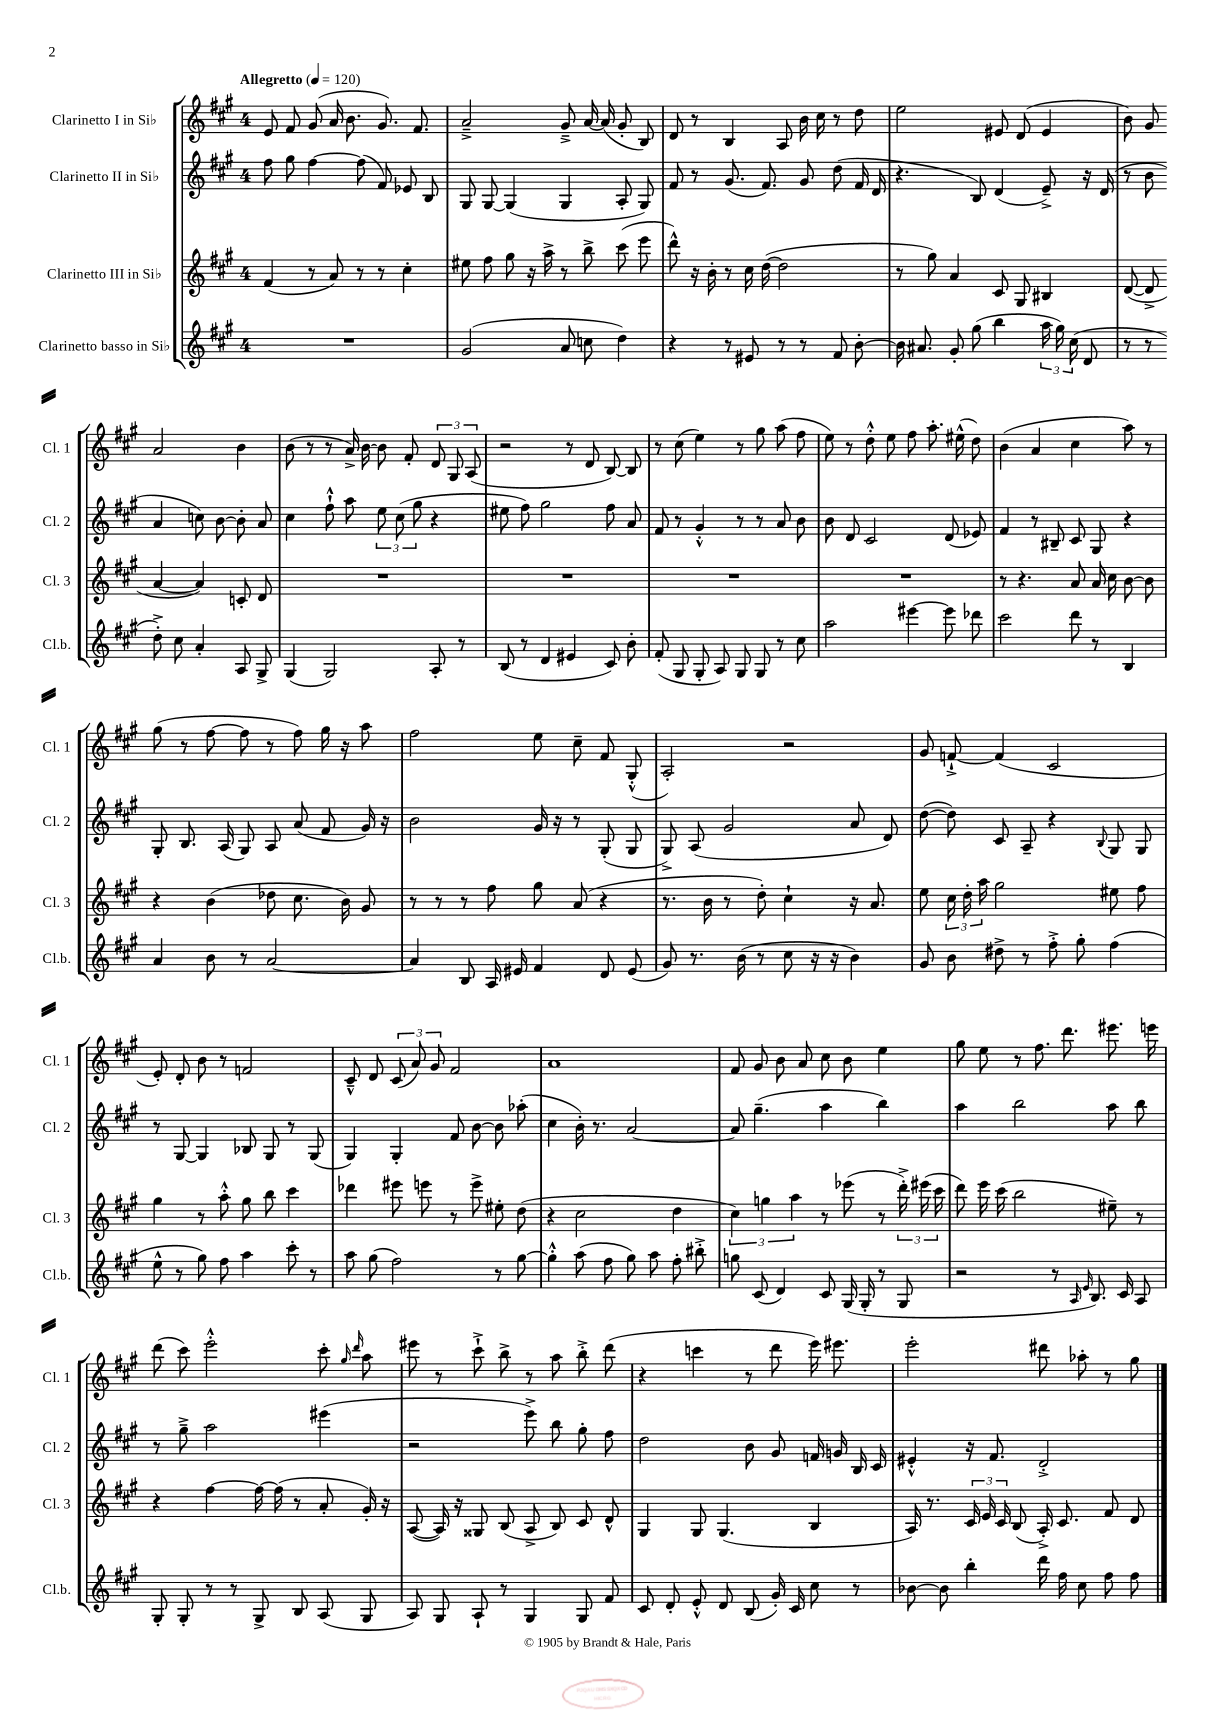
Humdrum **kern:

**kern	**kern	**kern	**kern
*part4	*part3	*part2	*part1
*staff4	*staff3	*staff2	*staff1
*I"Clarinetto basso in Si♭	*I"Clarinetto III in Si♭	*I"Clarinetto II in Si♭	*I"Clarinetto I in Si♭
*I'Cl.b.	*I'Cl. 3	*I'Cl. 2	*I'Cl. 1
*clefG2	*clefG2	*clefG2	*clefG2
*k[f#c#g#]	*k[f#c#g#]	*k[f#c#g#]	*k[f#c#g#]
*M4/4	*M4/4	*M4/4	*M4/4
*MM120	*MM120	*MM120	*MM120
=1	=1	=1	=1
!	!	!	!LO:TX:a:B:t=Allegretto
1r	(4f#/	8ff#\	8e/
.	.	8gg#\	8f#/
.	8r	[4ff#\	(8g#/
.	8a/)	.	16a/
.	.	.	8.b\
.	8r	(8ff#\]	.
.	8r	8f#/)	8.g#/)
.	4cc#'\	8e-X/	.
.	.	.	8.f#/
.	.	8B/	.
=2	=2	=2	=2
(2g#/	8ee#X\	8G#/	2a~^/
.	8ff#\	[8G#/	.
.	8gg#\	(4G#/]	.
.	16r	.	.
.	16aa^\	.	.
8a/	8r	4G#/	8g#~^/
8ccn\	8bb^\	.	[16a/
.	.	.	(16a/]
4dd\)	(8ccc#\	8A'/	8g#'/
.	8eee\	8G#/)	8B/)
=3	=3	=3	=3
4r	8ddd^^\)	8f#/	8d/
.	16r	8r	8r
.	16b'\	.	.
8r	8r	(8.g#/	4B/
8e#X/	16cc#\	.	.
.	([16dd\	8.f#/)	.
8r	2dd\]	.	8A/
8r	.	8g#/	16b\
.	.	.	16cc#\
8f#/	.	(8dd\	8r
[8b'\	.	16f#/	8dd\
.	.	16d/	.
=4	=4	=4	=4
16b\]	8r	4.r	2ee\
8.a#X/	.	.	.
.	8gg#\)	.	.
8g#'/	4a/	.	.
(8gg#\	.	8B/)	.
4bb\	8c#/	(4d/	8e#X/
.	8G#/	.	(8d/
24aa\	4B#X/	8e~^/)	4e#/
24gg#\)	.	.	.
(24cc#\	.	.	.
8d/	.	16r	.
.	.	(16d/	.
=5	=5	=5	=5
8r	([8d/	8r	8b\)
8r	8d^/]	8b\	8g#/
8dd'^\)	[4a/	4a/	2a/
8cc#\	.	.	.
4a'/	4a/])	8ccn\)	.
.	.	[8b\	.
8A/	8cn'/	8b'\]	4b\
8G#^/	8d/	8a/	.
!!LO:LB:g=z
=6	=6	=6	=6
(4G#/	1r	4cc#\	(8b\
.	.	.	8r
2G#/)	.	8ff#`^^\	8r
.	.	8aa\	16a^/)
.	.	.	[16b\
.	.	12ee\	8b\]
.	.	(12cc#\	.
.	.	.	8f#'/
.	.	12gg#\	.
8A'/	.	4r	12d/
.	.	.	12G#/
8r	.	.	.
.	.	.	(12A/
=7	=7	=7	=7
(8B/	1r	8ee#X\	2r
8r	.	8ff#\)	.
4d/	.	2gg#\	.
4e#X/	.	.	8r
.	.	.	8d/
8c#/)	.	8ff#\	[8B/)
8b'\	.	8a/	8B/]
=8	=8	=8	=8
(8f#'/	1r	8f#/	8r
8G#/	.	8r	(8cc#\
8G#'/	.	4g#'^^/	4ee\)
8A/)	.	.	.
8G#/	.	8r	8r
8G#/	.	8r	8gg#\
8r	.	8a/	(8aa\
8cc#\	.	8b\	8ff#\
=9	=9	=9	=9
2aa\	1r	8b\	8ee\)
.	.	8d/	8r
.	.	2c#/	8dd'^^\
.	.	.	8ee\
[4eee#X\	.	.	8ff#\
.	.	.	8.aa'\
8eee#\]	.	(8d/	.
.	.	.	(16ee#X^^\
8ddd-X\	.	8e-X/)	8dd\)
=10	=10	=10	=10
2ccc#\	8r	4f#/	(4b\
.	4.r	.	.
.	.	8r	4a/
.	.	8B#X~/	.
8ddd\	8a/	8c#/	4cc#\
8r	16a/	8G#/	.
.	16cc#\	.	.
4B/	[8b\	4r	8aa\)
.	8b\]	.	8r
!!LO:LB:g=z
=11	=11	=11	=11
4a/	4r	8G#'/	(8gg#\
.	.	8.B/	8r
8b\	(4b\	.	[8ff#\
.	.	(16A/	.
8r	.	8G#/)	8ff#\]
[2a/	8dd-X\	8A/	8r
.	8.cc#\	(8a/	8ff#\)
.	.	8f#/	16gg#\
.	16b\)	.	16r
.	8g#/	16g#/)	8aa\
.	.	16r	.
=12	=12	=12	=12
4a/]	8r	2b\	2ff#\
.	8r	.	.
8B/	8r	.	.
16A/	8ff#\	.	.
16e#X/	.	.	.
4f#/	8gg#\	16g#/	8ee\
.	.	16r	.
.	(8a/	8r	8cc#~\
8d/	4r	(8G#'/	8f#/
(8e#/	.	8G#/	(8G#'^^/
=13	=13	=13	=13
8g#/)	8.r	8G#^/)	2A'/)
8.r	.	(8A/	.
.	16b\	.	.
.	8r	2g#/	.
(16b\	.	.	.
8r	8dd'\)	.	.
8cc#\	4cc#`\	.	2r
16r	.	.	.
16r	.	.	.
4b\)	16r	8a/	.
.	8.a/	.	.
.	.	8d/)	.
=14	=14	=14	=14
8g#/	8ee\	([8dd\	8g#/
8b\	24cc#\	8dd\])	[8fn`^/
.	24dd'\	.	.
.	24aa\	.	.
8dd#X^\	2gg#\	8c#/	(4f/]
8r	.	8A~/	.
8ff#'^\	.	4r	2c#/
8gg#'\	.	.	.
.	.	8qqB/	.
(4ff#\	8ee#X\	8G#/	.
.	8ff#\	8G#/	.
!!LO:LB:g=z
=15	=15	=15	=15
8ee^^\	4gg#\	8r	8e'/)
8r	.	[8G#/	8d'/
8gg#\)	8r	4G#/]	8b\
8ff#\	8aa'^^\	.	8r
4aa\	8gg#\	8B-X/	2fn/
.	8bb\	8G#/	.
8ccc#'\	4ccc#\	8r	.
8r	.	(8G#/	.
=16	=16	=16	=16
8aa\	4ddd-X\	4G#/)	8c#~^^/
(8gg#\	.	.	8d/
2ff#\)	8eee#X\	4G#'/	(12c#/
.	.	.	12a/)
.	8eeen\	.	.
.	.	.	12g#/
.	8r	8f#/	2f#/
.	8eee^\	[8b\	.
8r	8ee#X'\	8b\]	.
[8gg#\	(8dd\	(8aa-X'\	.
=17	=17	=17	=17
4gg#'^^\]	4r	4cc#\	1a
(8aa\	2cc#\	16b'\)	.
.	.	8.r	.
8ff#\	.	.	.
8gg#\)	.	[2a/	.
8aa\	.	.	.
8ff#'\	4dd\	.	.
8bb#X'^\	.	.	.
=18	=18	=18	=18
8ggn\	6cc#\)	8a/]	8f#/
(8c#/	.	(4.gg#~\	8g#/
.	6ggn\	.	.
4d/)	.	.	8b\
.	6aa\	.	.
.	.	.	8a/
8c#/	8r	4aa\	8cc#\
(16G#/	(8eee-X\	.	8b\
16G#'/	.	.	.
8r	8r	4bb\)	4ee\
8G#/	24ddd'^\)	.	.
.	(24eee#X\	.	.
.	24ccc#\	.	.
=19	=19	=19	=19
2r	8ddd\)	4aa\	8gg#\
.	16eee\	.	8ee\
.	(16ccc#\	.	.
.	2bb\	2bb\	8r
.	.	.	8.ff#\
8r	.	.	.
.	.	.	8.ddd\
16qqA/	.	.	.
16qqe/	.	.	.
8.B/)	.	.	.
.	8ee#X~\)	8aa\	8.eee#X\
16c#/	.	.	.
8A/	8r	8bb\	.
.	.	.	16eeen\
!!LO:LB:g=z
=20	=20	=20	=20
8G#'/	4r	8r	(8ddd\
8G#'/	.	8gg#~^\	8ccc#\)
8r	[4ff#\	2aa\	2eee'^^\
8r	.	.	.
8G#^/	16ff#\_	.	.
.	(16ff#\]	.	.
8B/	8r	.	.
(8A/	8a'/	(4eee#X\	8ccc#'\
.	.	.	16qqgg#/
.	.	.	16qqddd/
8G#/	16g#'/)	.	8aa\
.	16r	.	.
=21	=21	=21	=21
8A/)	([8A/	2r	8eee#X\
8G#/	16A/])	.	8r
.	16r	.	.
8A`/	8G##X/	.	8ccc#`^\
8r	(8B/	.	8bb^\
4G#/	8A^/	8eee^\)	8r
.	8B/)	8bb\	8aa\
8G#/	8c#/	8gg#'\	8bb'^\
8f#/	8d^^/	8ff#\	(8ddd\
=22	=22	=22	=22
8c#/	4G#/	2dd\	4r
8d'/	.	.	.
8e'^^/	8G#/	.	4cccn\
8d/	(4.G#/	.	.
(8B/	.	8b\	8r
16g#'/)	.	8g#/	8ddd\
16c#/	.	.	.
8cc#\	4B/	16fn/	16eee\)
.	.	16gn/	8.eee#X\
8r	.	16B/	.
.	.	16c#/	.
=23	=23	=23	=23
[8b-X\	16A/)	4e#X'^^/	2eee'\
.	8.r	.	.
8b-\]	.	.	.
4bb'\	24c#/	16r	.
.	24e/	.	.
.	.	8.f#/	.
.	24c#/	.	.
.	(8B/	.	.
16ddd\	16A'^/)	2d'^/	8ddd#X\
16ff#\	8.c#/	.	.
8cc#\	.	.	8aa-X'\
8ff#\	8f#/	.	8r
8ff#\	8d/	.	8gg#\
==	==	==	==
*-	*-	*-	*-
